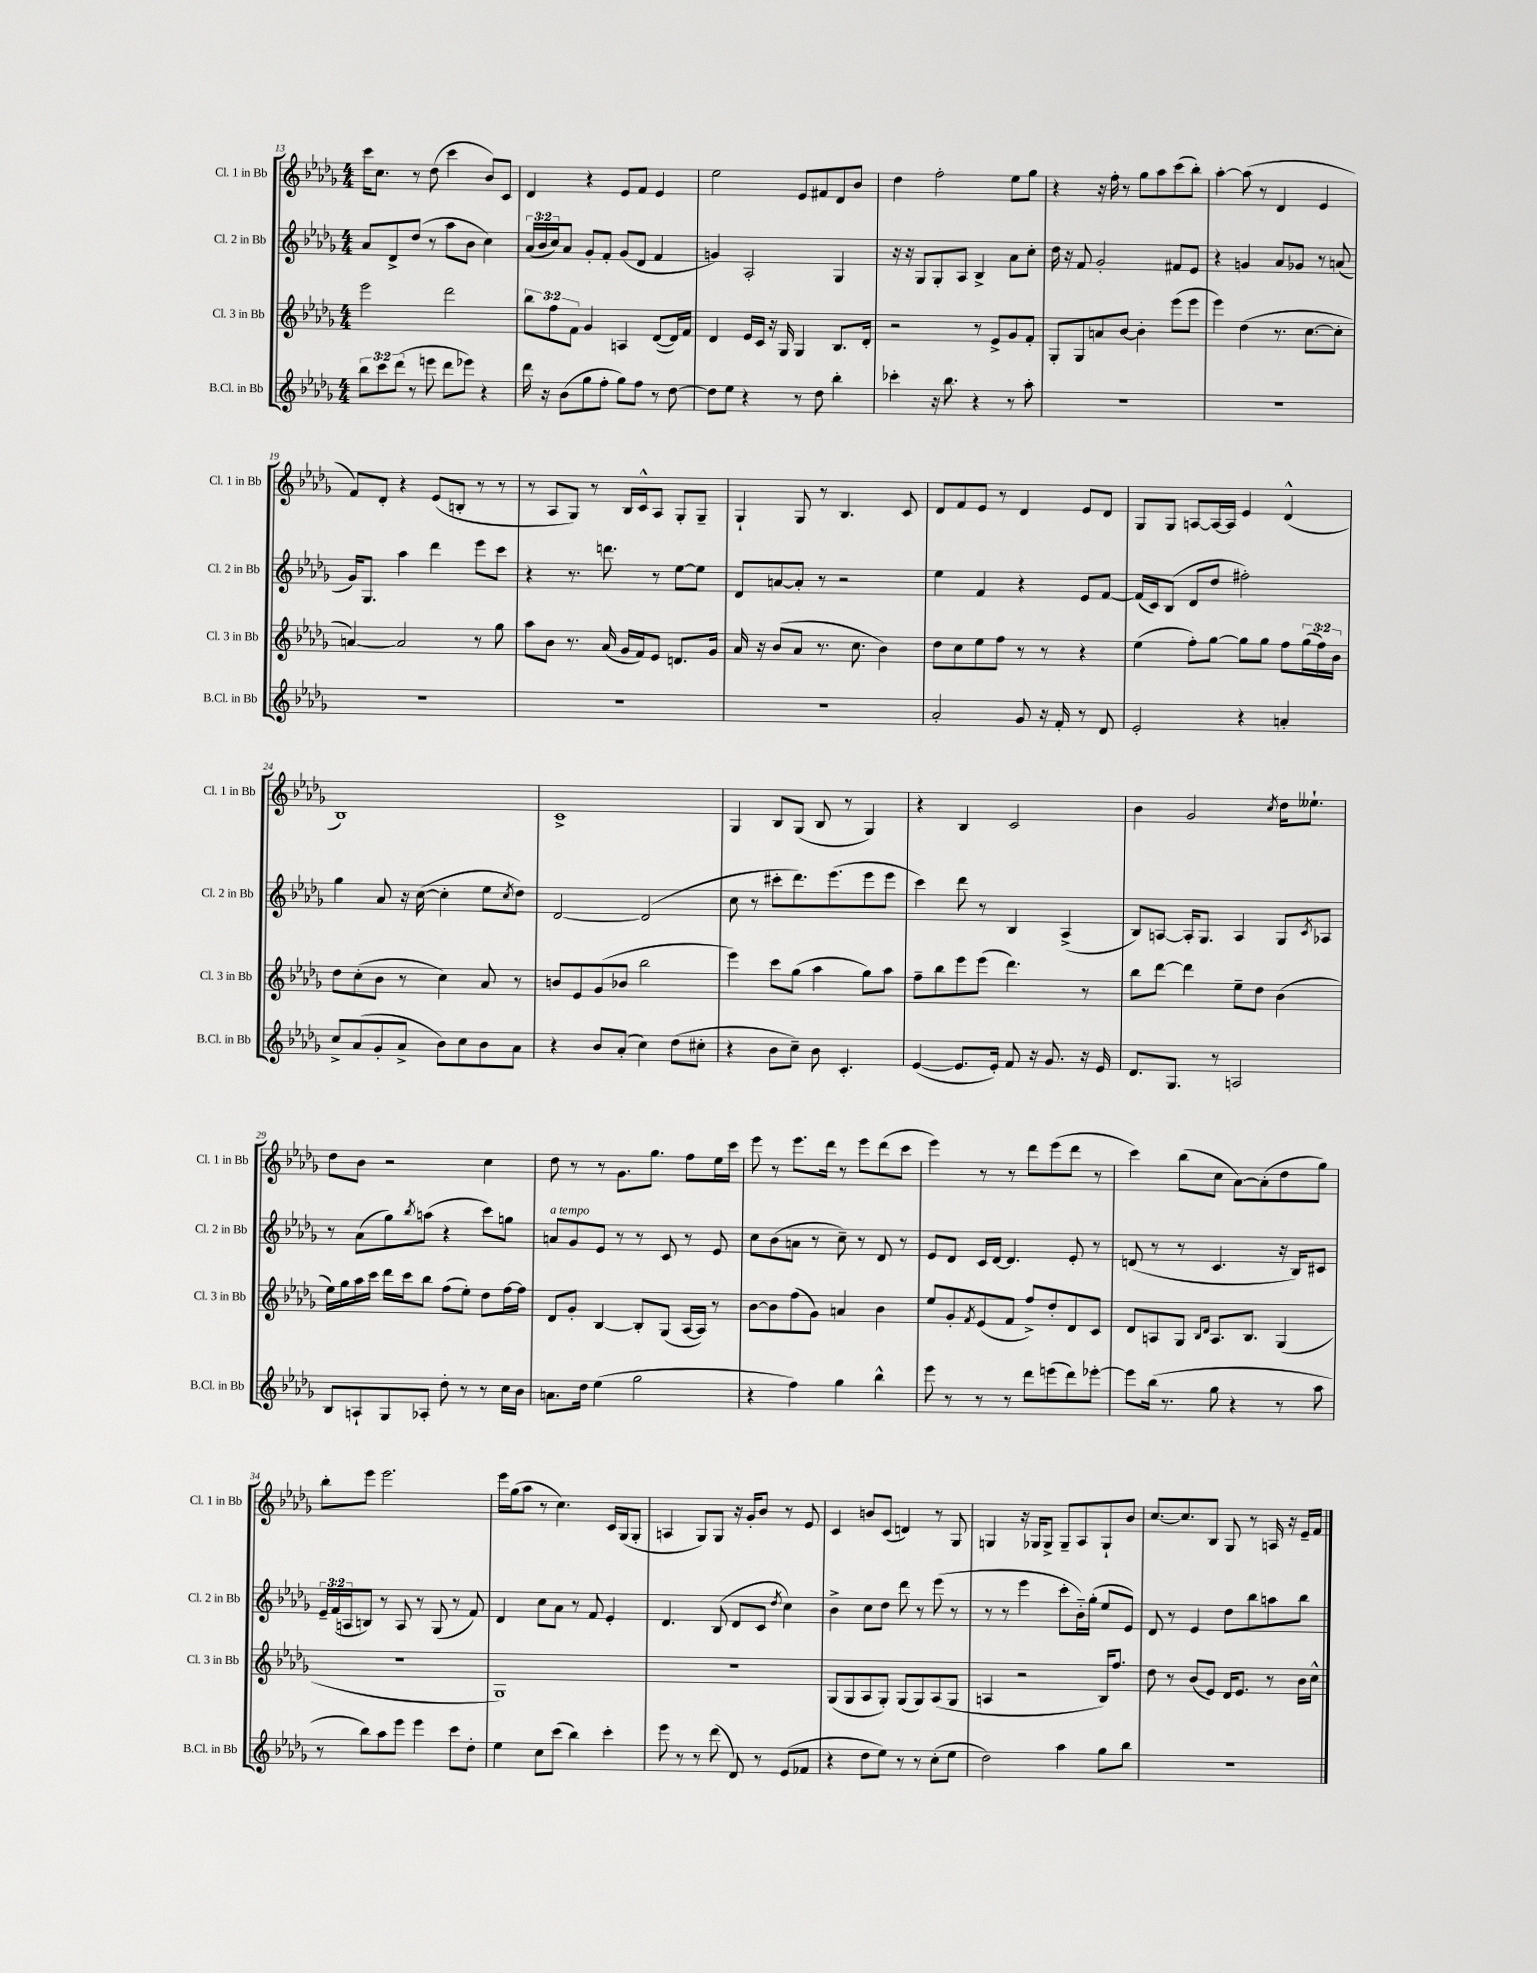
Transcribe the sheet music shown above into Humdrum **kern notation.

**kern	**kern	**kern	**kern
*staff4	*staff3	*staff2	*staff1
*clefG2	*clefG2	*clefG2	*clefG2
*k[b-e-a-d-g-]	*k[b-e-a-d-g-]	*k[b-e-a-d-g-]	*k[b-e-a-d-g-]
*M4/4	*M4/4	*M4/4	*M4/4
12bb-	2eee-	8a-	16ccc
.	.	.	8.cc
12ccc	.	.	.
.	.	8d-^	.
(12ddd-	.	.	.
8r	.	(8dd-	8r
8eee	.	8r	(8dd-
8ddd-	2ddd-	8aa-	4ccc
8eee-)	.	8b-	.
4r	.	4cc)	8b-)
.	.	.	8c
=	=	=	=
16ddd-	12bb-	(24a-	4d-
.	.	24b-	.
16r	.	.	.
.	12ff	24cc)	.
(8b-	.	8a-	.
.	12f	.	.
8gg-	4g-	8g-'	4r
8ff'	.	8f'	.
8gg-)	4A	(8g-	8e-
8ff	.	8d-	8f
8r	([8d-	4f	4e-
[8dd-	16d-])	.	.
.	16f	.	.
=	=	=	=
8dd-]	4d-	4g)	2ee-
8ee-	.	.	.
4r	16e-	2A-'	.
.	16c	.	.
.	16r	.	.
.	16G-	.	.
8r	4G-	.	8e-
8dd-	.	.	8f#
4bb-'	8.B-	4G-	8d-
.	.	.	8b-
.	16d-'	.	.
=	=	=	=
4ccc-'	2r	16r	4dd-
.	.	16r	.
.	.	8G-	.
16r	.	8G-'	2ff'
8.bb-	.	.	.
.	.	8A-	.
4r	8r	4B-^	.
.	8e-^	.	.
8r	8g-	8a-	8ee-
8aa-'	8f'	8cc'	8gg-
=	=	=	=
1r	8G-'	16dd-	4r
.	.	16r	.
.	8G-	8f	.
.	8a	2g-'	16r
.	.	.	16ff'
.	[8b-	.	8r
.	4b-']	.	8gg-
.	.	.	8aa-
.	(8eee-	8f#	(8ccc
.	8eee-	8e-	8bb-')
=	=	=	=
1r	4eee-)	4r	[4aa-'
.	(4dd-	4g	(8aa-]
.	.	.	8r
.	8.r	8a-	4d-
.	.	8g-	.
.	[8.cc	.	.
.	.	8r	4e-
.	8cc']	(8a	.
=	=	=	=
1r	[4a)	16g-)	8f)
.	.	8.G-	.
.	.	.	8d-'
.	2a]	4aa-	4r
.	.	4ddd-	(8e-
.	.	.	8B'
.	8r	8eee-	8r
.	8gg-	8ccc	8r
=	=	=	=
1r	8aa-	4r	8r
.	8b-	.	8A-
.	8.r	8.r	8G-)
.	.	.	8r
.	(16a-	8.ddd	.
.	16g-	.	16B-
.	16f)	.	16c^^
.	8e-	8r	8A-
.	8.d	[8ee-	8G-'
.	.	8ee-]	8G-~
.	16g-	.	.
=	=	=	=
1r	16a-	8d-	4G-`
.	16r	.	.
.	(8b-	[8a	.
.	8a-	8a']	8G-
.	8.r	8r	8r
.	.	2r	4.B-
.	8.cc	.	.
.	4b-)	.	.
.	.	.	8c
=	=	=	=
2a-'	8dd-	4ee-	8d-
.	8cc	.	8f
.	8ee-	4f	8e-
.	8ff	.	8r
8g-	8r	4r	4d-
16r	8r	.	.
16f'	.	.	.
8r	4r	8e-	8e-
8d-	.	[8f	8d-
=	=	=	=
2e-'	(4ee-	(16f]	8G-
.	.	16c)	.
.	.	(8B-	8G-
.	8ff')	8d-	[8A
.	[8gg-	8dd-	16A_
.	.	.	16A]
4r	8gg-]	2ff#')	4e-
.	8gg-	.	.
4a'	8ff	.	(4d-^^
.	(24gg-	.	.
.	24ff)	.	.
.	24b-	.	.
=	=	=	=
8cc^	8dd-	4gg-	1B-)
(8a-	(8cc'	.	.
8g-'	8b-	8a-	.
8a-^	8r	16r	.
.	.	([16cc	.
8b-)	4cc)	4cc']	.
8cc	.	.	.
8b-	8a-	8ee-	.
.	.	8qcc	.
8a-	8r	8dd-)	.
=	=	=	=
4r	8b	[2d-	1c^
.	8e-	.	.
8b-	(8g-	.	.
(8a-'	8b-	.	.
4cc)	2bb-	(2d-]	.
(8dd-	.	.	.
8cc#'	.	.	.
=	=	=	=
4r	4eee-)	8cc	4G-
.	.	8r	.
8b-	8ccc	8ccc#'	8B-
8cc~)	(8gg-	8.ddd-)	(8G-
8b-	4aa-	.	8B-
.	.	(8.eee-	.
4.c'	.	.	8r
.	8gg-)	8eee-	4G-)
.	8aa-	8eee-	.
=	=	=	=
([4e-	8ff~	4ccc)	4r
.	8bb-	.	.
8.e-]	8eee-	8ddd-	4B-
.	(8eee-	8r	.
16e-')	.	.	.
8f	4.ddd-)	4B-	2c
16r	.	.	.
8.g-	.	.	.
.	.	(4A-^	.
16r	8r	.	.
16e-	.	.	.
=	=	=	=
8.d-	8bb-	8B-)	4b-
.	[8ddd-	[8A	.
8.G-	.	.	.
.	4ddd-]	16A']	2g-
.	.	8.G-	.
8r	.	.	.
2A	8ee-~	4A	.
.	8dd-	.	.
.	.	.	8qcc
.	(4b-	8G-	16dd-
.	.	.	8.ee--`
.	.	8qc	.
.	.	8A-	.
=	=	=	=
8B-	16ee-)	8r	8dd-
.	16gg-	.	.
8A`	16aa-	(8a-	8b-
.	16ccc	.	.
8G-	16ddd-	8gg-)	2r
.	16ccc	.	.
.	.	8qbb-	.
8A-'	8bb-	(8aa	.
8dd-'	(8ff	4r	.
8r	8ee-')	.	.
8r	8dd-	8ccc)	4cc
16cc	[16ff	8gg	.
16b-	16ff]	.	.
=	=	=	=
8.a	8d-	8a	8dd-
.	8g-'	8g-	8r
16dd-	.	.	.
(4ee-	[4B-	8e-	8r
.	.	8r	8.g-
2gg-	8B-']	8r	.
.	.	.	8.gg-
.	(8G-	8c	.
.	[16A-	8r	8ff
.	16A-])	.	.
.	8r	8e-	16ee-
.	.	.	16ccc
=	=	=	=
4r	[8b-	8cc	8eee-
.	8b-]	(8b-	8r
4ff)	(8ff	8a	8.eee-
.	8g-)	8r	.
.	.	.	16ddd-
4gg-	4a	8cc~)	8r
.	.	8r	8eee-
4bb-^^	4b-	8d-	(8ddd-
.	.	8r	8ccc
=	=	=	=
8eee-	8ee-	8e-	4eee-)
8r	8g-'	8d-	.
.	8qf	.	.
8r	(8e-	16c	8r
.	.	[16d-	.
8r	8f	4.d-]	8r
8ddd-	8ff^)	.	8ddd-
(8eee	8dd-'	.	(8eee-
8ddd-)	8d-	8e-'	8ddd-
[8eee-'	8c	8r	8r
=	=	=	=
8eee-]	8d-	(8d	4ccc)
(16bb-	8A	8r	.
8.r	.	.	.
.	8G-	8r	(8bb-
.	16qqB-	.	.
.	16qqd-	.	.
8gg-	8.A	4.c	8cc
4r	.	.	[8a-)
.	8.B-	.	.
.	.	.	(8a-']
8r	(4G-	16r	8dd-
.	.	16B-)	.
8aa-	.	8c#	8gg-)
=	=	=	=
8r	1r	24e-~	8bb-'
.	.	(24f	.
.	.	24A	.
8bb-)	.	8B)	8eee-
8aa-	.	8r	2.eee-
8eee-	.	8A	.
4eee-	.	8r	.
.	.	(8G-	.
8ccc	.	8r	.
8dd-'	.	8f)	.
=	=	=	=
4ee-	1G-)	4d-	16eee-
.	.	.	(16gg-
.	.	.	8aa-
8cc	.	8cc	8r
(8ccc	.	8a-	4.cc)
4bb-)	.	8r	.
.	.	8f	.
4ccc'	.	4e-'	16c
.	.	.	(16G-
.	.	.	8G-'
=	=	=	=
8eee-	1r	4.d-	4A
8r	.	.	.
8r	.	.	8G-)
(8ddd-	.	(8B-	8G-
8d-)	.	8d-	16r
.	.	.	16g-'
8r	.	8c	8b-
.	.	8qdd-	.
(8e-	.	4cc)	8r
8f-	.	.	8e-
=	=	=	=
4r	(8G-	4b-^	4c
.	8G-	.	.
8dd-	8A-	8cc	8b
8ee-)	8G-')	8dd-	(8c
8r	(8G-	8ddd-	4d)
8r	8G-)	8r	.
(8cc'	(8A-	(8eee-	8r
8ee-	8G-	8r	8G-
=	=	=	=
2dd-)	4A	8r	4G
.	.	8r	.
.	2r	4eee-	16r
.	.	.	16G-
.	.	.	8G-^
4aa-	.	8ccc'	8G-~
.	.	16b-'~)	8A-
.	.	(16gg-'	.
8gg-	16B-)	8ee-	8G-`
.	8.ff	.	.
8bb-	.	8e-)	8b-
=	=	=	=
1r	8dd-	8d-	[8.cc
.	8r	8r	.
.	.	.	8.cc]
.	(8b-	4e-	.
.	8e-)	.	8B-
.	16d-	8dd-	8G-
.	8.e-	.	.
.	.	8bb-	8r
.	8r	8aa	16A
.	.	.	16r
.	16b-	8bb-	16e-~
.	16cc^^	.	16f
==	==	==	==
*-	*-	*-	*-
